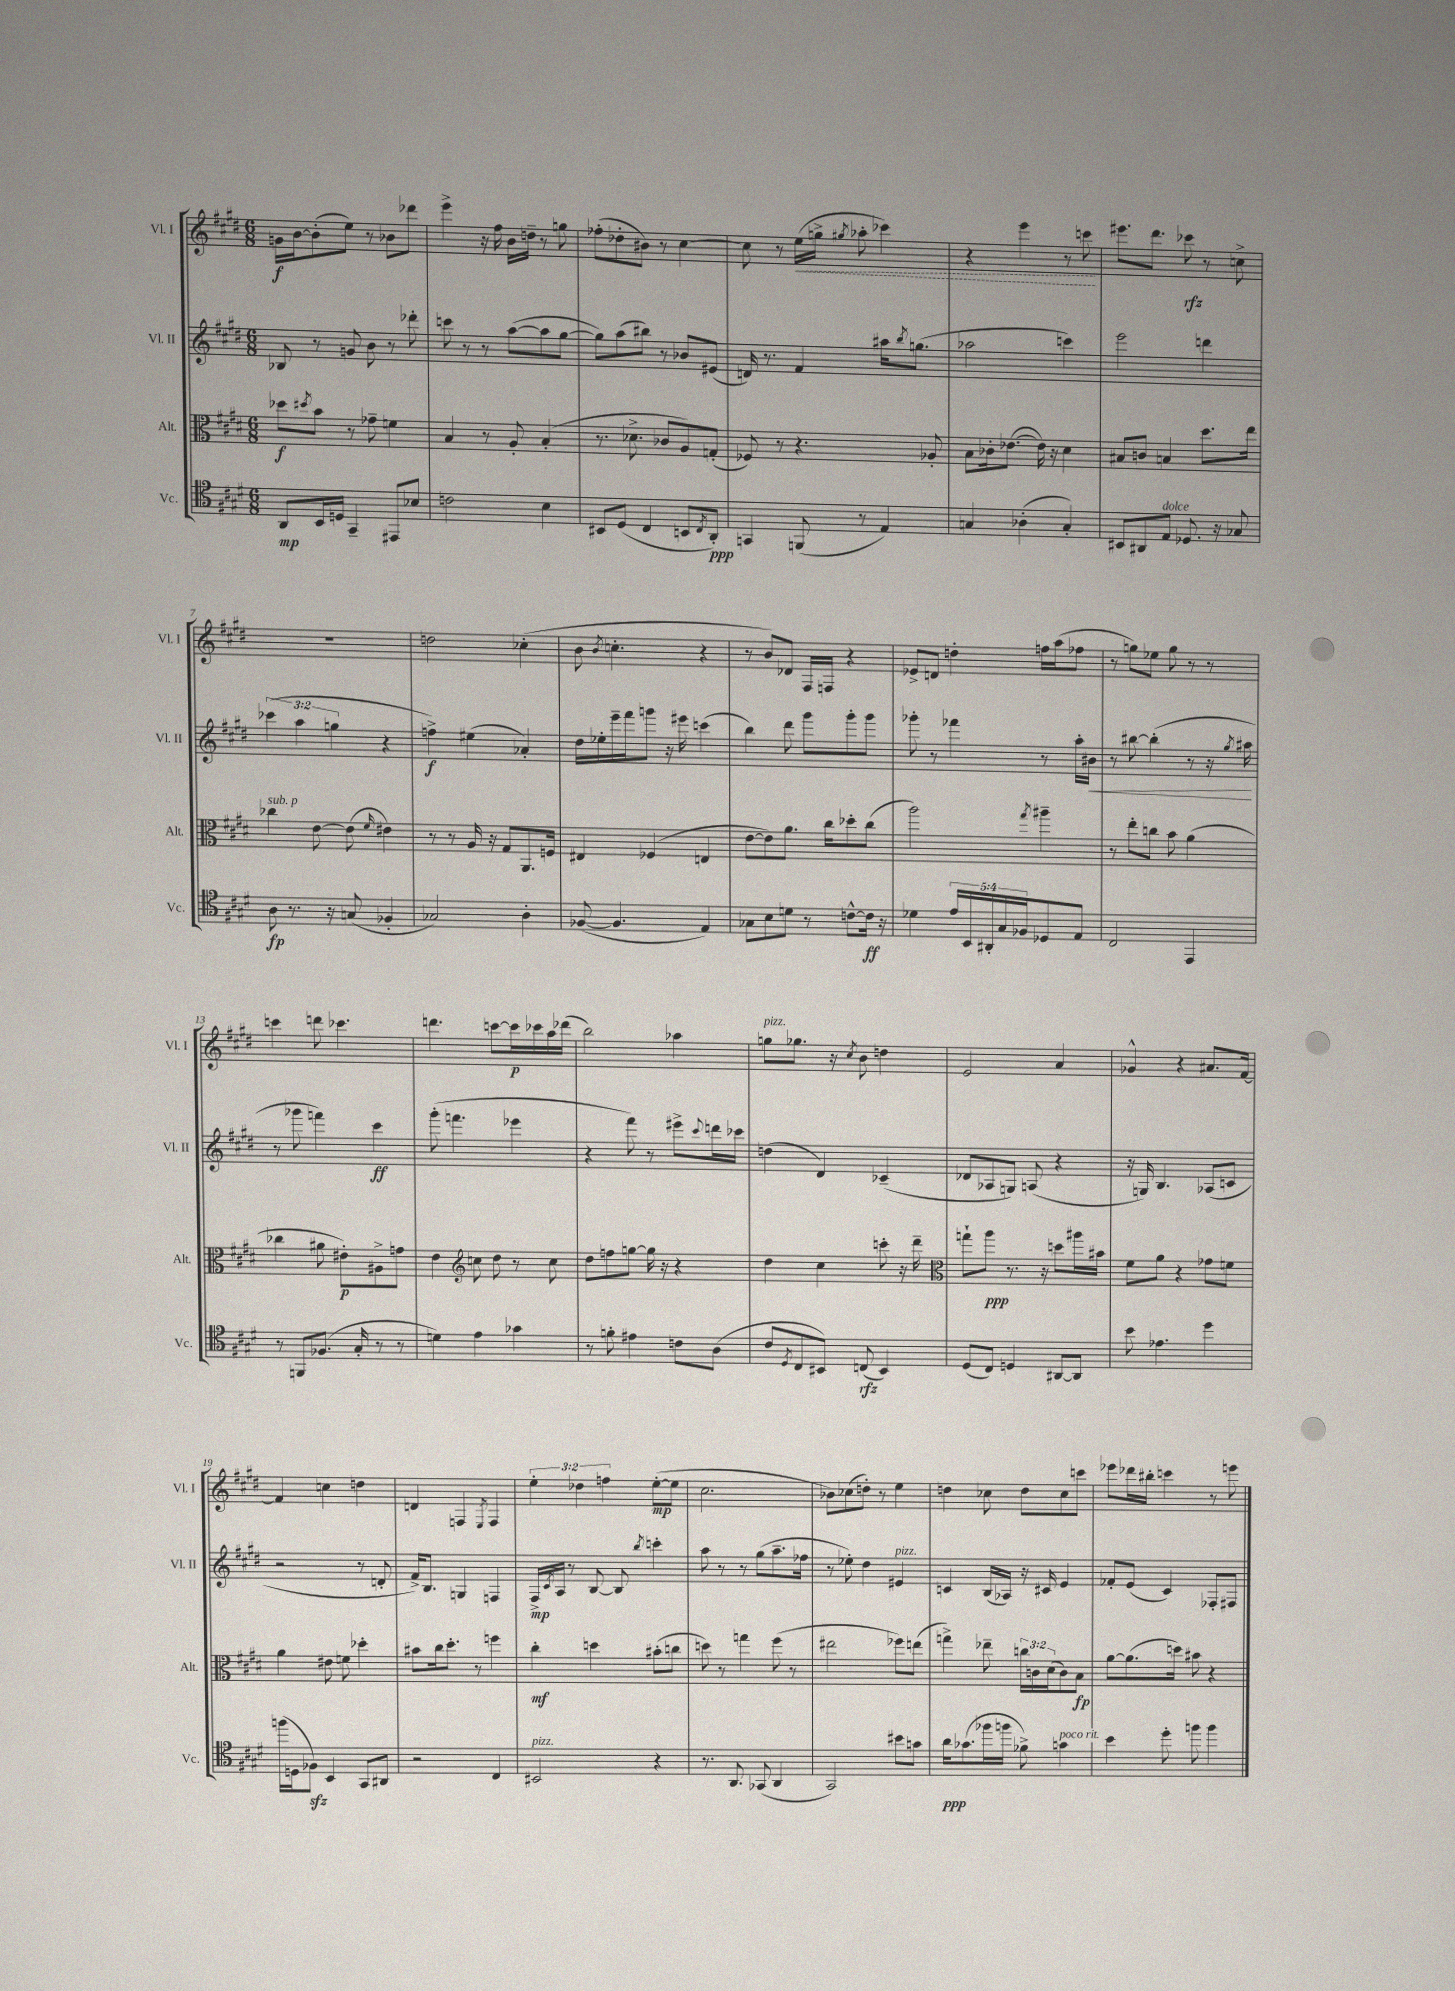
<<
\new StaffGroup <<
\new Staff = "s0" \with { instrumentName = "Vl. I" shortInstrumentName = "Vl. I" } {
    \clef treble \key e \major \numericTimeSignature \time 6/8 \override Staff.TupletNumber.text = #tuplet-number::calc-fraction-text
    g'16\f b'16~ b'8-.( e''8) r8 bes'8 des'''8 |
    e'''4-> r16 fis''16 b'16 d''16-- r8 g''8 |
    fes''8-.( des''8-. bis'8) r8 cis''4~ |
    cis''8 r8 \once \override Hairpin.style = #'dashed-line e''16\<( g''16-> \acciaccatura { gis''8 } aes''8-. ces'''4) |
    r4 e'''4 r8 c'''8\! |
    eis'''8. dis'''8. ces'''8\rfz r8 c''8-> |
    R2. |
    d''2 ces''4-.( |
    b'8 \acciaccatura { b'8 } c''4.-. r4 |
    r8 b'8) des'8 fis16 f16 r4 |
    ees'8-> d'8 d''4-. f''16 a''16( fes''8 |
    r8 g''8) ees''8 g''8 r8 r8 |
    c'''4 d'''8 ces'''4. |
    d'''4. c'''8~ c'''16\p ces'''16 a''16 des'''16( |
    b''2) aes''4 |
    g''8^\markup { \italic "pizz." } ges''8. r16 \acciaccatura { cis''8 } b'8 d''4 |
    e'2 a'4 |
    ges'4-^ r4 ais'8. fis'16~ |
    fis'4 c''4 d''4 |
    d'4 f4 \acciaccatura { e8 } f4 |
    \tuplet 3/2 { e''4-. des''4 f''4 } e''8~-.\mp( e''8 |
    cis''2. |
    bes'8) ces''8( d''8-.) r8 e''4 |
    d''4 ces''8 d''8 ces''8 c'''8 |
    ees'''8 des'''16 bis''16-. c'''4 r8 e'''8 \bar "|." |
}
\new Staff = "s1" \with { instrumentName = "Vl. II" shortInstrumentName = "Vl. II" } {
    \clef treble \key e \major \numericTimeSignature \time 6/8 \override Staff.TupletNumber.text = #tuplet-number::calc-fraction-text
    bes8 r8 g'8 b'8 r8 des'''8-. |
    c'''8 r8 r8 a''8~( a''8 gis''8~ |
    gis''8) a''8( bis''8) r8 bes'8 eis'8( |
    d'16) r8. fis'4 ais''16 \acciaccatura { b''8 } g''8.( |
    aes''2 c'''4) |
    e'''2 d'''4 |
    \tuplet 3/2 { ces'''4( a''4 g''4 } r4 |
    f''4->\f) eis''4( aes'4-.) |
    dis''16 ees''16-. e'''16-- fis'''16 g'''8 r16 eis'''16 c'''4( |
    b''4) dis'''8 gis'''8 gis'''8-. gis'''8 |
    ges'''8-. r8 fes'''4 r8 a''16-. bis'16\< |
    r8 bis''8~ bis''4-.( r8 r16 \acciaccatura { gis''8 } ais''16\! |
    r8 ges'''8 f'''4) cis'''4\ff |
    gis'''8-.( f'''4. ees'''4 |
    r4 fis'''8) r8 eis'''8-> \appoggiatura { cis'''8 } d'''16 ces'''16 |
    d''4( dis'4) ces'4--( |
    des'8 aes8 g8) a8( r4 |
    r16 g16) b4. aes8( c'8 |
    r2 r8 d'8-. |
    fis'16->) b8. g4 f4 |
    fis16->\mp \acciaccatura { cis'8 } a16 r8 b8~ b8 \acciaccatura { b''8 } c'''4-. |
    a''8 r8 r8 gis''8( a''8.-- fes''16 |
    r8 ees''8-.) dis''4 eis'4^\markup { \italic "pizz." } |
    c'4 b16( aes16) r16 cis'16 e'4 |
    fes'8-. e'8( cis'4) fes8-. fis8 \bar "|." |
}
\new Staff = "s2" \with { instrumentName = "Alt." shortInstrumentName = "Alt." } {
    \clef alto \key e \major \numericTimeSignature \time 6/8 \override Staff.TupletNumber.text = #tuplet-number::calc-fraction-text
    des''8\f \acciaccatura { dis''8 } b'8 r8 ges'8-- f'4 |
    b4 r8 a8-. b4-.( |
    r8. des'8.-> ces'8 a8) g8-.( |
    fes8) r8 r4. aes8-. |
    b8 ces'16-. ees'8.~( ees'16) r16 dis'4 |
    bis8 c'8 b4 dis''8. e''16 |
    ces''4^\markup { \italic "sub. p" } e'8~ e'8( \grace { fis'16 } eis'4) |
    r8 r8 a16 r16 gis8 a,8. f16 |
    eis4 fes4( e4 |
    e'8~ e'8) a'8. cis''16 des''8-. cis''8( |
    a''2) \acciaccatura { gis''8 } ais''4-- |
    r8 e''8-. c''8 b'8 a'4( |
    ces''4 ais'8 eis'8-.\p) ais8-> g'8 |
    e'4 \clef treble c''8 dis''8 r8 c''8 |
    dis''8 f''8 g''8~ g''16 r16 r4 |
    dis''4 cis''4 c'''8-. r16 dis'''16-- |
    \clef alto g''8-! a''8\ppp r8. r16 d''8 ais''16 bis'16 |
    fis'8 a'8 r4 ges'8 f'8 |
    a'4 eis'8 f'8 des''4-. |
    bis'8 cis''16 dis''8.-. r8 f''4 |
    cis''4-.\mf d''4 bis'8-.( c''8 |
    d''8) r8 g''4 fis''8( r8 |
    eis''2 fes''8) e''8( |
    g''4->) ees''8-- \tuplet 3/2 { c''16 c'16 dis'16( } c'8) b8\fp |
    a'8~ a'8.( d''16) bis'8 r4 \bar "|." |
}
\new Staff = "s3" \with { instrumentName = "Vc." shortInstrumentName = "Vc." } {
    \clef tenor \key e \major \numericTimeSignature \time 6/8 \override Staff.TupletNumber.text = #tuplet-number::calc-fraction-text
    a,8\mp b,16 d16 gis,4-- eis,8 bes8 |
    c'2 b4 |
    bis,8 dis8( cis4 b,8 \acciaccatura { cis8 } a,8-.\ppp) |
    g,4 f,8( r8 e4) |
    g4 aes4-.( g4-.) |
    bis,8 ais,8 e8^\markup { \italic "dolce" } des8. r16 ges8 |
    a8\fp r8. r16 g8( fes4-. |
    ges2) a4-. |
    fes8~( fes4. e4) |
    ges8 b8 d'8 r8 c'8~-^ c'16\ff r16 |
    des'4 \tuplet 5/4 { e'16 b,16 ais,16-. gis16 fes16 } des8 e8 |
    cis2 e,4 |
    r8 f,8 fes8.( gis16-. r8 r8 |
    d'4) e'4 ges'4 |
    r8 f'8-. eis'4 c'8 a8( |
    cis'8 \acciaccatura { dis8 } cis8 bis,8) c8\rfz( bis,4) |
    dis8( cis8) d4 ais,8~ ais,8 |
    b'8 ees'4. dis''4 |
    f''16( d16 fes8\sfz) b,4 gis,8 ais,8 |
    r2 cis4 |
    bis,2^\markup { \italic "pizz." } r4 |
    r8. a,8. ges,8( a,4 |
    gis,2) bis'8 g'8 |
    a'16\ppp ges'8.( fes''16 f''16 fes'8->) g'4^\markup { \italic "poco rit." } |
    b'4 dis''8-. f''8 f''4 \bar "|." |
}
>>
>>
